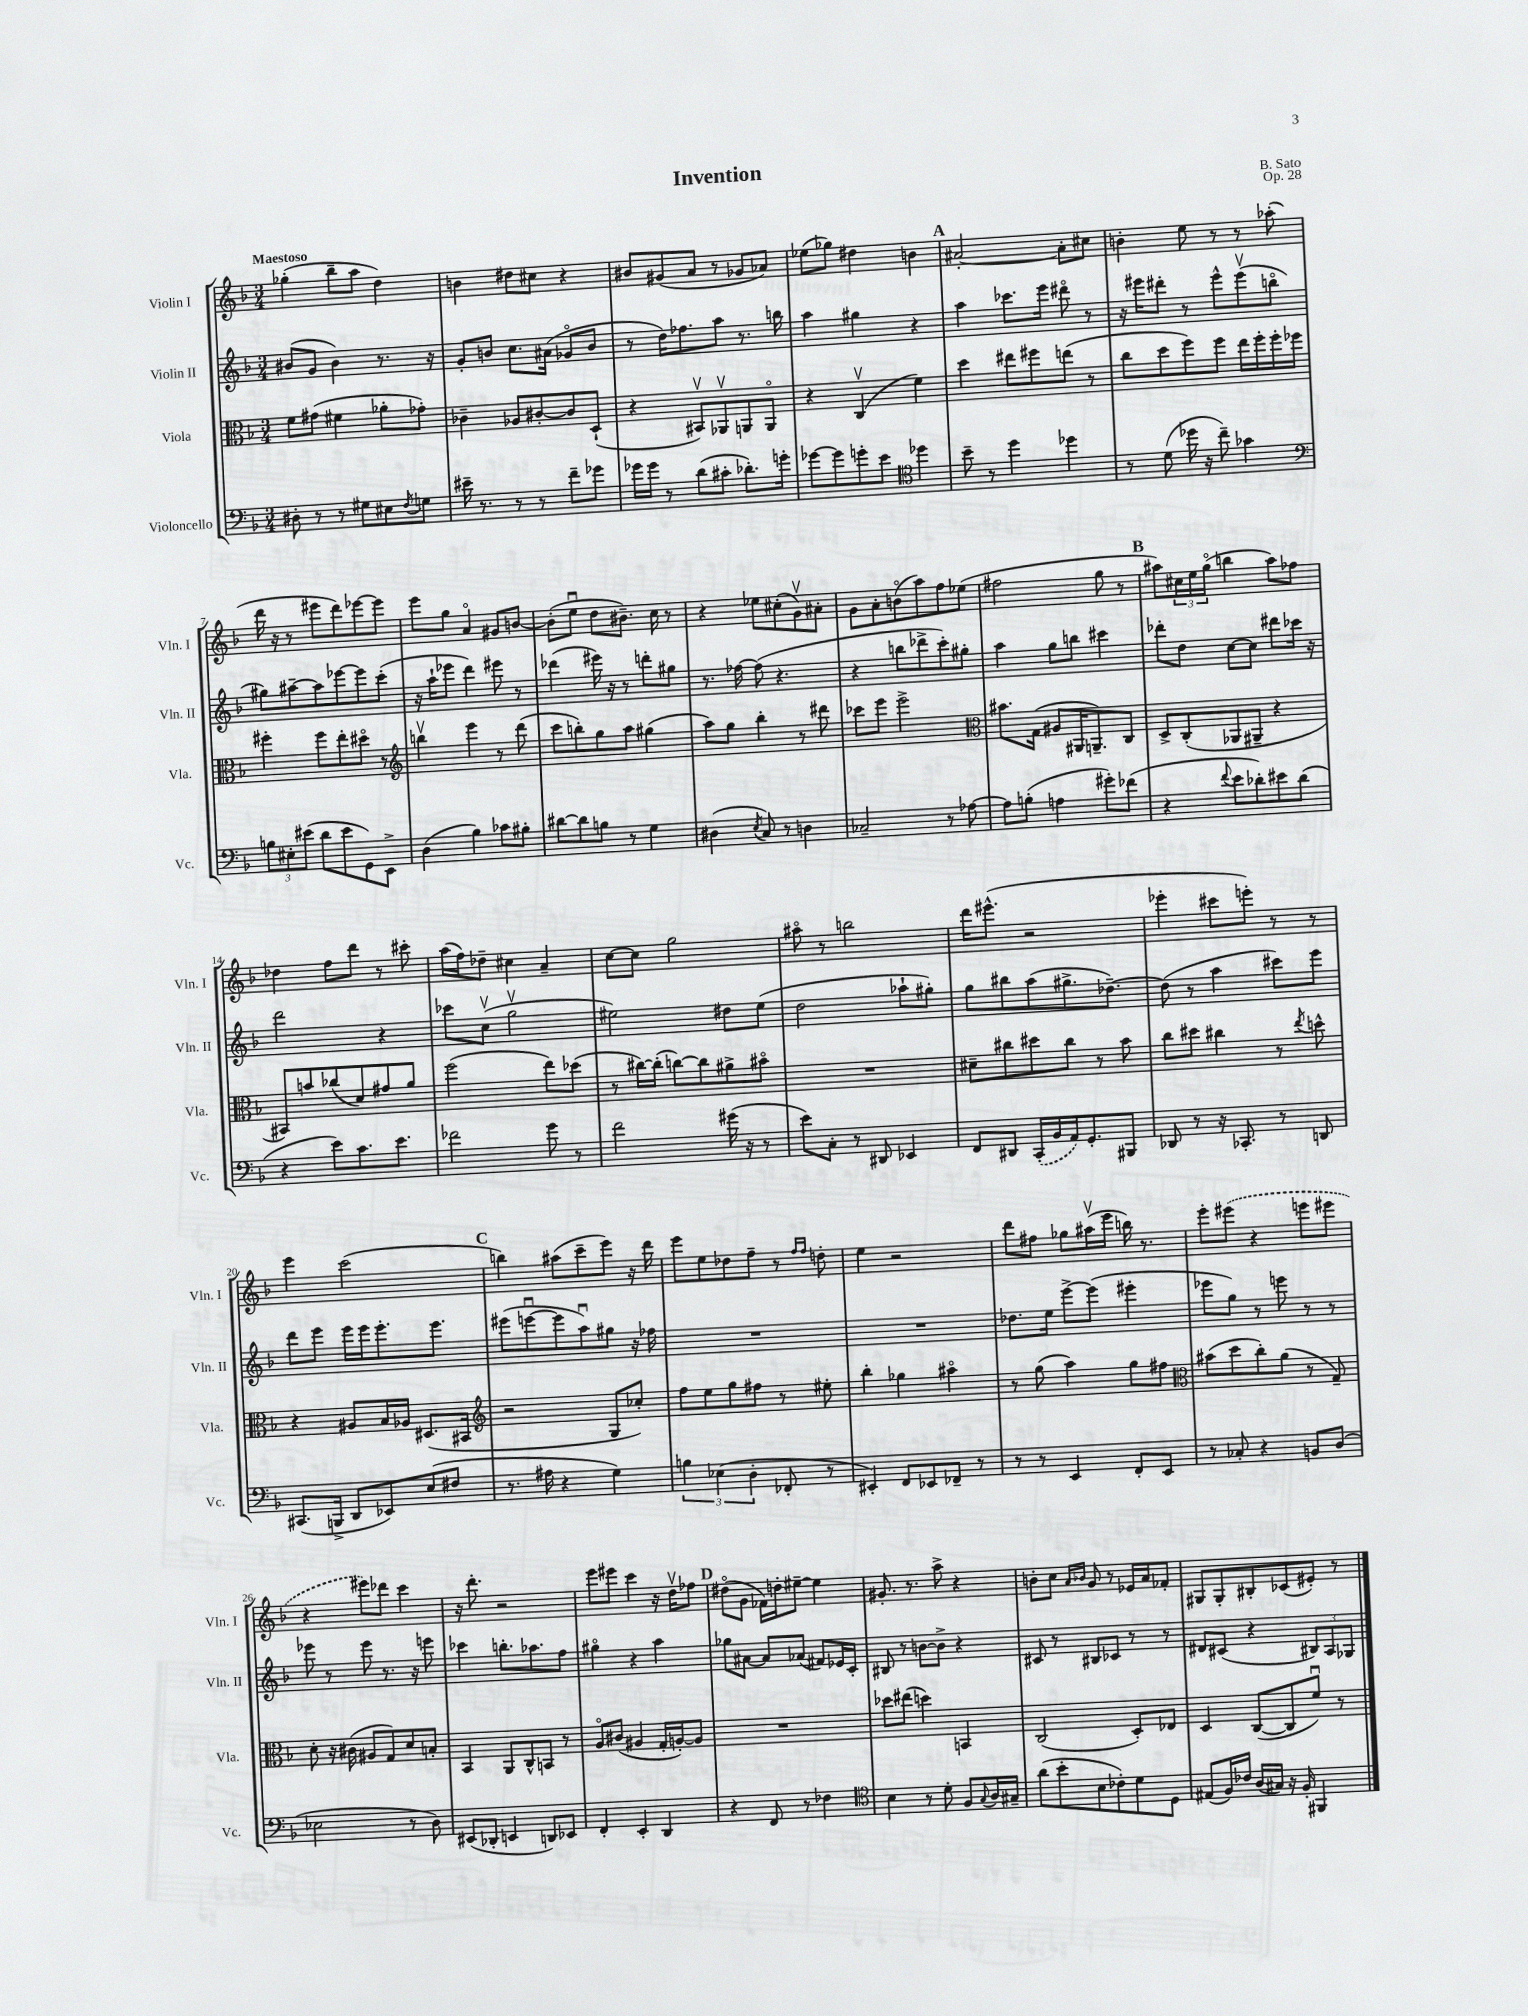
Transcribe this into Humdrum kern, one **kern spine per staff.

**kern	**kern	**kern	**kern
*part4	*part3	*part2	*part1
*staff4	*staff3	*staff2	*staff1
*I"Violoncello	*I"Viola	*I"Violin II	*I"Violin I
*I'Vc.	*I'Vla.	*I'Vln. II	*I'Vln. I
*clefF4	*clefC3	*clefG2	*clefG2
*k[b-]	*k[b-]	*k[b-]	*k[b-]
*M3/4	*M3/4	*M3/4	*M3/4
=1	=1	=1	=1
!	!	!	!LO:TX:a:B:t=Maestoso
8D#X'\	8f\L	(8b#X/L	(4gg-X'\
8r	(8g#X\J	8g/J	.
8r	4f#X\	4b#\)	8bb-~\L
8G#X\L	.	.	8aa\J
8E#X\	8a-X'\L	8.r	4dd\)
8qF/	.	.	.
8Gn\J	8g-X'\J)	.	.
.	.	16r	.
=2	=2	=2	=2
16e#X~\	4c-X~\	8g'/L	4bn\
8.r	.	.	.
.	.	8bn/J	.
8r	8A-X/L	8.cc\L	8dd#X\L
8r	[8c#X'/	.	8cc#X\J
.	.	(16a#X\Jk	.
8f~\L	8c#/]	8g-X/L	4r
8g-X\J	(8D`/J	8b/J	.
=3	=3	=3	=3
16g-X\LL	4r	8r	8b#X/L
16g-\JJ	.	.	.
8r	.	16dd\KL)	(8g#X/
.	.	8.ff-X\	.
(8d\L	8BB#Xv/L)	.	8a/J
8c#X'\J	8AA-Xv/	8aa\J	8r
8.d-X'\L)	8AAn/	8.r	8g-X/L
.	8AA/J	.	8a-X/J)
16gn'\Jk	.	16bbn\	.
=4	=4	=4	=4
[8g-X\L	4r	4aa\	(8ee-X\L
8g-\]	.	.	8gg-X\J)
8gn'\	(4Cv/	4gg#X\	4dd#X\
8e\J	.	.	.
*clefC4	*	*	*
4dd-X\	4f\)	4r	4bn\
!!LO:REH:place=s1:t=A
=5	=5	=5	=5
8b-~\	4dd\	4aa\	[2a#X'/
8r	.	.	.
4dd\	8ee#X\L	8.ccc-X\L	.
.	8ff#X\	.	.
.	.	16eee\Jk	.
4dd-X\	(8een\J	8ddd#X\	8a#'\L]
.	8r	8r	8cc#X\J
=6	=6	=6	=6
8r	8cc\L	16r	4bn'\
.	.	16eee#X\KL	.
(8d\	8dd\	8ddd#X'\J	.
16dd-X\	8ff\)	8r	8ee\
16r	.	.	.
8cc~\)	8ff\J	8eee#^^\L	8r
4g-X\	16ee\LL	(8eee#v\	8r
.	16ff'\	.	.
.	16ff'\	8bbn\J	(8aa-X'\
.	16ff-X\JJ	.	.
!!LO:LB:g=z
=7	=7	=7	=7
*clefF4	*	*	*
12Bn\L	4ff#X'\	8gg#X\L)	16ddd\
.	.	.	16r
12E#X'\	.	.	.
.	.	[8aa#X~\	8r
(12e#X\J	.	.	.
8d\L	8ff#\L	8aa#\]	8eee#X\L
8e#\	8ee'\	[8eee-X\	8ddd\)
8GG\)	8dd#X\J	8eee-\]	[8eee-X\
8EE^\J	8r	(8ccc'\J	8eee-\J]
=8	=8	=8	=8
*	*clefG2	*	*
(4D\	4bbnv\	16r	8eee\L
.	.	16aa`\KL	.
.	.	8eee-X\J	8gg\J
4B-\)	4eee\	4ddd\)	4a/
8c-X\L	8r	8eee#X\	8g#X/L
8B#X'\J	(8ddd\	8r	[8bn/J
=9	=9	=9	=9
[8d#X\L	8ccc\L	(4ddd-X\	(8b'\L]
8d#\]	8bbn'\)	.	8eeu\J
8Bn\J	8gg\	16eee#X\)	8dd\L
.	.	16r	.
8r	8aa\J	8r	8.b#X~\J)
4G\	(4gg#X\	8dddn'\L	.
.	.	.	16cc\
.	.	8gg#X\J	8r
=10	=10	=10	=10
(4D#X\	8aa\L)	8.r	4r
.	8gg\J	.	.
.	.	[16ff-X\	.
8qE/	.	.	.
8C/)	4bb-'\	(8ff-\]	8ee-X\L
8r	.	4.r	(8cc#X'\
4Dn\	8r	.	8gv\)
.	8ddd#X\	.	8a#X'\J
=11	=11	=11	=11
2C-X~/	8ccc-X\L	4r	8g\L
.	8eee\J	.	8a'\
.	2eee^\	8bbn\L	(8bn\
.	.	8ddd-X^\	8aa\)
8r	.	8ccc'\)	8ff\
[8A-X\	.	8gg#X'\J	(8ee-X\J
=12	=12	=12	=12
*	*clefC3	*	*
8A-\L]	8.b#X\L	4aa\	2ff#X\
(8Bn'\J	.	.	.
.	(16G\Jk	.	.
4An\	8A#X/L	8gg\L	.
.	16AA#X/K	8bbn\J	.
.	8.AAn~/)	.	.
8g#X'\L)	.	4ccc#X\	8gg\
(8f-X\J	8C/J	.	8r
!!LO:REH:place=s1:t=B
=13	=13	=13	=13
4r	8D^/L	8ddd-X'\L	8aa#X\L)
.	(8C'/	8dd\J	24cc#X\L
.	.	.	24ee\
.	.	.	(24gg\JJ
8qqf/	.	.	.
8e\L	8AA-X/	[8cc\L	4bbn\
8d-X'\)	8AA#X~/J	8cc\J]	.
8e#X\	4r	8ddd#X\L	8aa#\L)
(8d-\J	.	16ccc-X\Jk	8ff-X\J
.	.	16r	.
!!LO:LB:g=z
=14	=14	=14	=14
4r	8BB#X/L)	2ddd\	4dd-X\
.	8bn/	.	.
8e\L)	(8cc-X/	.	8ff\L
8.c\	8d/)	.	8ddd\J
.	8g#X/	4r	8r
8.e\J	.	.	.
.	8a/J	.	8ccc#X'\
=15	=15	=15	=15
2f-X\	(2ff\	8ccc-X\L	(16aa\LL
.	.	.	16ff\J)
.	.	(8ccv\J	8dd-X~\J
.	.	2ggv\	4cc#X\
8g\	8ee\L)	.	4a~/
8r	(8dd-X\J	.	.
=16	=16	=16	=16
2f\	8r	2ee#X\)	[8cc\L
.	[16cc#X\LL)	.	8cc\J]
.	(16cc#'\JJ]	.	.
.	[8ccn\L)	.	2gg\
.	8cc\]	.	.
(16g#X\	8a#X^\	8dd#X\L	.
16r	.	.	.
8r	8b#X\J	(8ee#\J	.
=17	=17	=17	=17
8e\L)	2.r	2dd\	8aa#X\
8C'\J	.	.	8r
8r	.	.	2bbn\
8DD#X/	.	.	.
4EE-X/	.	8aa-X`\L	.
.	.	8gg#X'\J)	.
=18	=18	=18	=18
8FF/L	8d#X~\L	8gg\L	16ddd\KL
.	.	.	(8.eee#X^^\J
8DD#X/J	8cc#X\	8bb#X\	.
(16CC'/LL	8dd#X\	(8aa\	2r
16BB-/	.	.	.
16AA/J)	8cc#\J	8.gg#X^\	.
8.GG'/	.	.	.
.	8r	.	.
.	.	[8.dd-X~\J)	.
8BBB#X/J	8b-\	.	.
=19	=19	=19	=19
8DD-X/	8cc\L	(8dd-\]	4eee-X'\
8r	8dd#X\J	8r	.
16r	4cc#X\	4aa\	8ccc#X\L
8.CC-X'/	.	.	.
.	.	.	8eeen'\J)
8r	8r	8ccc#X\L)	8r
.	8qee/	.	.
8DDn/	8ddn^^\	8eee\J	8r
!!LO:LB:g=z
=20	=20	=20	=20
(8.CC#X/L	4r	8ddd\L	4eee\
.	.	8eee\J	.
16BBBn^/Jk	.	.	.
8DD/L	8A#X/L	16eee\LL	(2ccc\
.	.	16eee\J	.
8EE-X/)	16B-/L	8.eee'\	.
.	16A-X/JJ	.	.
(8E/	(8.D#X/L	.	.
.	.	8.eee\J	.
8F#X/J	.	.	.
.	16BB#X/Jk	.	.
!!LO:REH:place=s1:t=C
=21	=21	=21	=21
*	*clefG2	*	*
8.r	2r	(8eee#X\L	4bbn\)
.	.	[8eeenu\	.
16A#X\	.	.	.
4r	.	8eee\]	(8aa#X\L
.	.	8aau\)	8ccc~\
4G\)	8G/L	8gg#X\J	8eee\J)
.	8cc-X'/J)	16r	16r
.	.	16ff-X\	16ddd\
=22	=22	=22	=22
6Bn\	8ff\L	2.r	8eee\L
.	8ee\	.	8ee\
(6E-X\	.	.	.
.	8gg\	.	8dd-X\
6D'\	.	.	.
.	8ff#X\J	.	8ff~\J
8FF-X'/	8r	.	8r
.	.	.	16qqff/LL
.	.	.	16qqff/JJ
8r	8ee#X'\	.	8ddn'\
=23	=23	=23	=23
4EE#X'/)	4bb-'\	2.r	4ee\
8FF/L	4gg-X\	.	2r
8EE-X/	.	.	.
8FF-X~/J	4aa#X\	.	.
8r	.	.	.
=24	=24	=24	=24
8r	8r	8.dd-X\L	8ddd\L
8r	(8gg\	.	8ff#X\J
.	.	16ee\Jk	.
4EE/	4aa\)	[8eee^\L	8gg-X\L
.	.	(8eee\J]	(16aa#Xv\L
.	.	.	16eee\JJ
8FF'/L	8gg\L	4eee#X'\	16bbn\)
.	.	.	8.r
8EE/J	8ff#X\J	.	.
=25	=25	=25	=25
*	*clefC3	*	*
8r	(8b#X\L	8eee-X\L	8eee'\L
8C-X'/	8dd\	8gg\J)	(8eee#X\J
4r	8cc'\)	8r	4r
.	(8a\J	8eeen\	.
8BBn/L	8r	8r	8eeen\L
(8D/J	8G~/)	8r	8eee#X\J
!!LO:LB:g=z
=26	=26	=26	=26
2E-X\	8d'\	8eee-X\	4r
.	16r	8r	.
.	(16c#X\	.	.
.	8A#X/L	8eee-\	8eee#X\L)
.	8G/)	8.r	8ddd-X\J
8r	8d/	.	4ccc\
.	.	16r	.
8D\)	8Bn'/J	8eeen\	.
=27	=27	=27	=27
(8EE#X/L	4BB-/	4ccc-X\	16r
.	.	.	8.ddd'\
8DD-X'/J	.	.	.
4EEn/	8AA/L	8.bbn'\L	2r
.	8C^^/	.	.
.	.	8.aa-X\	.
8DDn/L)	8BBn/J	.	.
8EE-X/J	8r	8ff\J	.
=28	=28	=28	=28
4FF'/	8A/L	4gg#X\	8eee\L
.	(8c#X/J	.	8eee#X\J
4EE'/	4A#X/	4r	4ccc\
4DD/	16G'/LL	4aa\	16r
.	[16An'/J)	.	16ddv\KL
.	8A/J]	.	8ff-X\J
!!LO:REH:place=s1:t=D
=29	=29	=29	=29
4r	2.r	8gg-X\L	(8dd#X\L
.	.	[8a#X\J	8g\J
8FF/	.	8a#/L]	16f-X\LL)
.	.	.	16ddn'\J
8r	.	(8a-X/J	[8ee#X~\J
4F-X\	.	8f#X/L)	4ee#\]
.	.	16e-X/L	.
.	.	16c'/JJ	.
=30	=30	=30	=30
*clefC4	*	*	*
4B-\	8dd-X\L	8B#X/	8.g#X'/
.	(8ee#X\J	8r	.
.	.	.	8.r
8r	4ddn\)	[8bn\L	.
8d'\	.	8b^\J]	8aa^\
8F/L	4BBn/	4r	4r
8qqG/	.	.	.
16A/L	.	.	.
16G#X~/JJ	.	.	.
=31	=31	=31	=31
(8a\L	(2C/	8c#X/	8bn'\L
8b-'\	.	8r	8cc\J
.	.	.	16qqa/LL
.	.	.	16qqb-X/JJ
8B-\	.	8B#X/L	8g/
8c-X'\)	.	8c-X/J	8r
8d\	8D'/L)	8r	16e-X/LL
.	.	.	16a/J
8D\J	8E-X/J	8r	8f-X'/J
=32	=32	=32	=32
(8E#X/L	4D/	8d#X/L	8G#X/L
16F/L)	.	(8c#X/J	8G#'/
16c-X/JJ	.	.	.
(16A/LL	([8C/L	4r	8B#X'/
16G#X/JJ)	.	.	.
16r	8C/]	.	(8c-X/
16F'/	.	.	.
4FF#X/	8fu/J)	12B#X/L)	8e#X'/J)
.	.	12A/	.
.	8r	.	8r
.	.	12G-X/J	.
==	==	==	==
*-	*-	*-	*-
